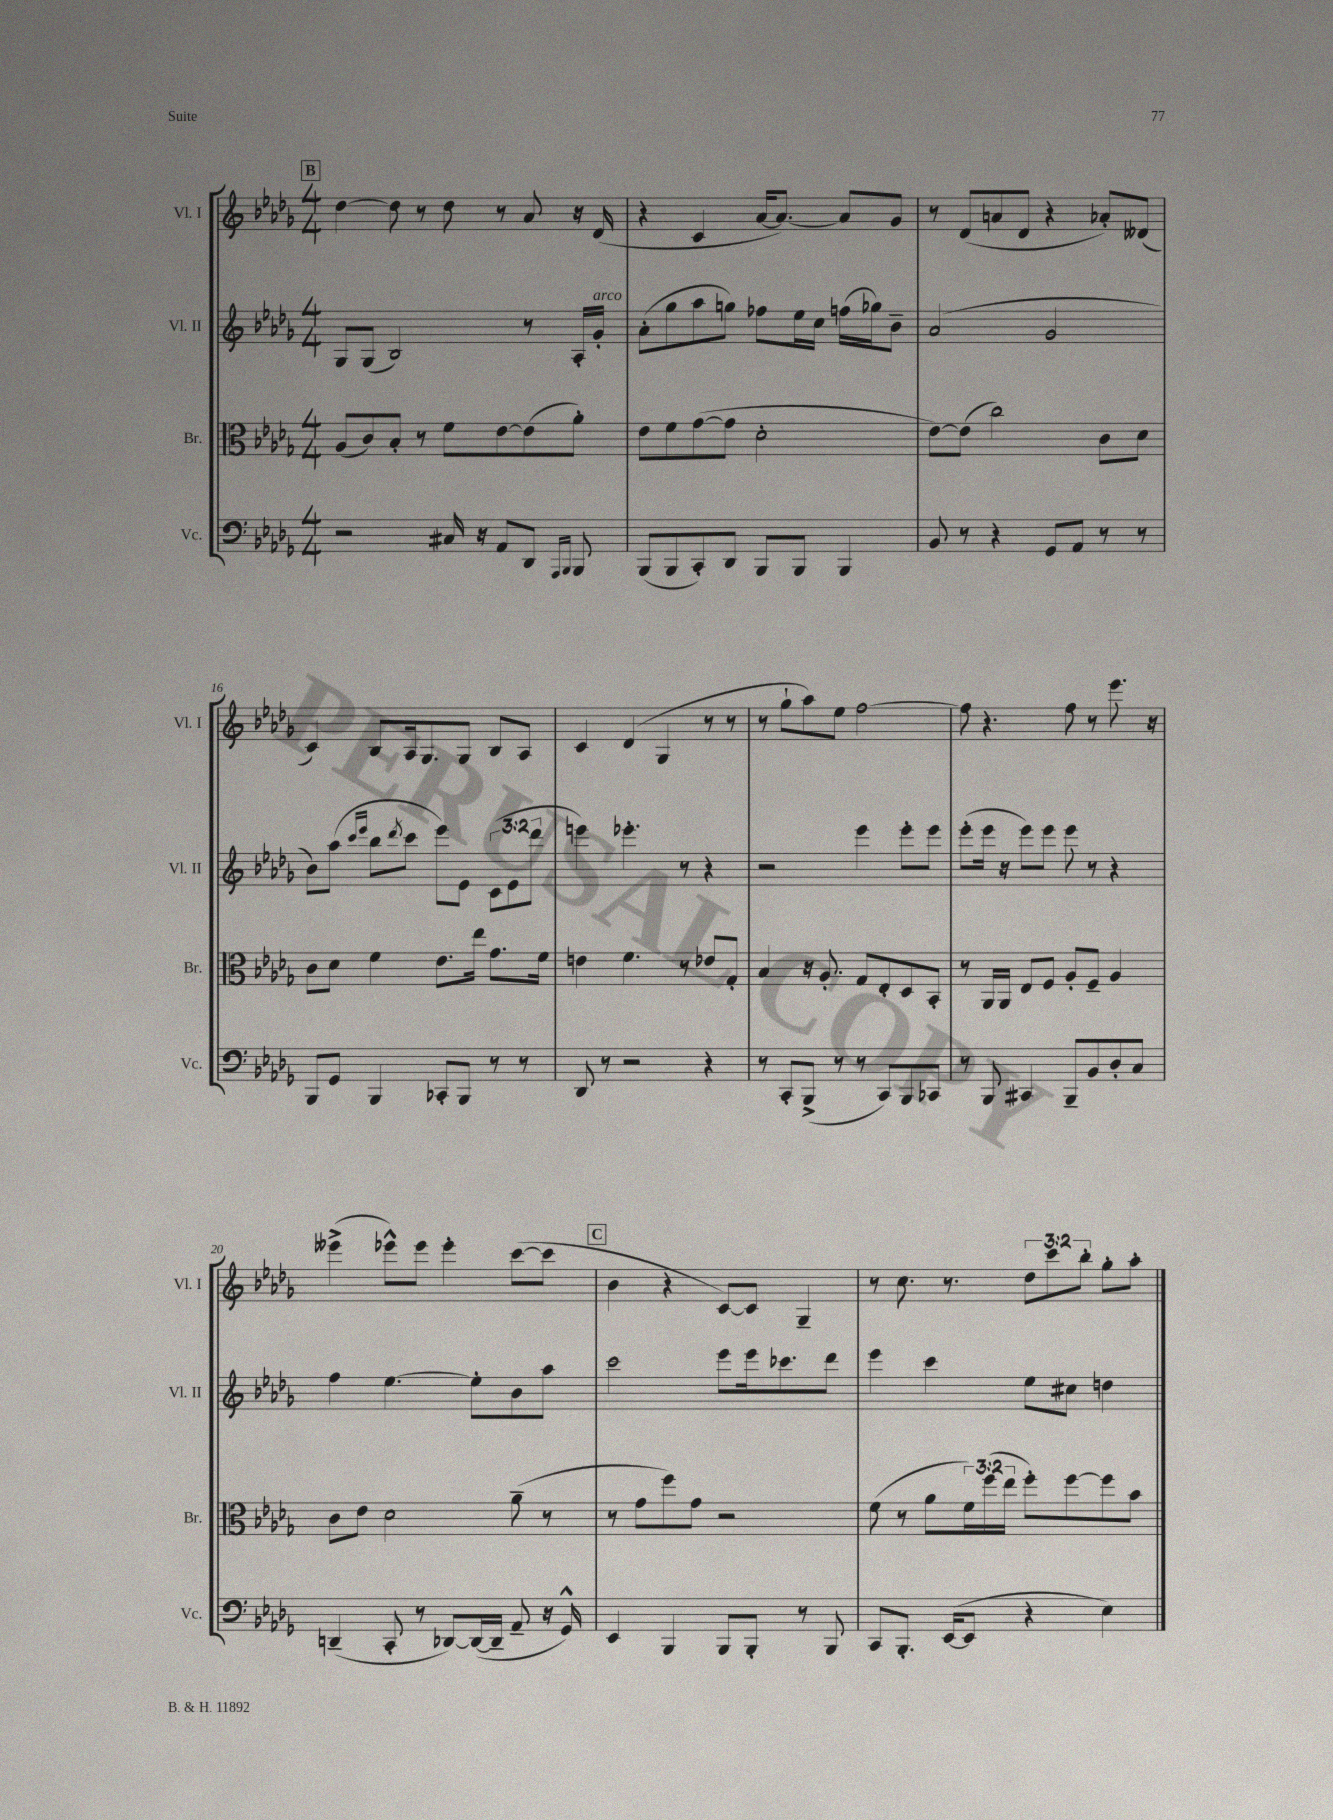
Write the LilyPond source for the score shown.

<<
\new StaffGroup <<
\new Staff = "s0" \with { instrumentName = "Vl. I" shortInstrumentName = "Vl. I" } {
    \clef treble \key des \major \numericTimeSignature \time 4/4 \override Staff.TupletNumber.text = #tuplet-number::calc-fraction-text
    \mark \markup { \box "B" } des''4~ des''8 r8 des''8 r8 aes'8 r16 des'16( |
    r4 c'4 aes'16~ aes'8.~) aes'8 ges'8 |
    r8 des'8( a'8 des'8 r4 aes'8-.) deses'8( |
    c'4) bes8 aes16 ges8. ges8 bes8 aes8 |
    c'4 des'4( ges4 r8 r8 |
    r8 ges''8-! aes''8) ees''8 f''2~ |
    f''8 r4. f''8 r8 ees'''8. r16 |
    eeses'''4->( ees'''8-^) ees'''8 ees'''4-. c'''8~( c'''8 |
    \mark \markup { \box "C" } bes'4 r4 c'8~) c'8 ges4-- |
    r8 c''8. r8. \tuplet 3/2 { des''8 c'''8 bes''8-. } ges''8-. aes''8-. \bar "|." |
}
\new Staff = "s1" \with { instrumentName = "Vl. II" shortInstrumentName = "Vl. II" } {
    \clef treble \key des \major \numericTimeSignature \time 4/4 \override Staff.TupletNumber.text = #tuplet-number::calc-fraction-text
    \mark \markup { \box "B" } ges8 ges8( bes2) r8 aes16-. ges'16-.^\markup { \italic "arco" } |
    aes'8-.( ges''8 aes''8 g''8) fes''8 ees''16 c''16 f''16( ges''16) bes'8-- |
    aes'2( ges'2 |
    bes'8) aes''8( \grace { c'''16 ees'''16 } bes''8 \acciaccatura { des'''8 } c'''8 ees'''8) ees'8 \tuplet 3/2 { c'8( ees'8 des'''8 } |
    e'''4) ees'''4.-. r8 r4 |
    r2 ees'''4 ees'''8-. ees'''8 |
    ees'''8-.( ees'''16 r16 ees'''8) ees'''8 ees'''8 r8 r4 |
    f''4 ees''4.~ ees''8-. bes'8 aes''8 |
    \mark \markup { \box "C" } c'''2 ees'''8 ees'''16 ces'''8. des'''8 |
    ees'''4 c'''4 ees''8 cis''8 d''4 \bar "|." |
}
\new Staff = "s2" \with { instrumentName = "Br." shortInstrumentName = "Br." } {
    \clef alto \key des \major \numericTimeSignature \time 4/4 \override Staff.TupletNumber.text = #tuplet-number::calc-fraction-text
    \mark \markup { \box "B" } aes8( c'8) bes8-. r8 f'8 ees'8~ ees'8( aes'8-.) |
    ees'8 f'8 ges'8~( ges'8 des'2-. |
    ees'8~) ees'8( c''2) c'8 des'8 |
    c'8 des'8 f'4 ees'8. ees''16 ges'8. f'16 |
    e'4 f'4. r8 ees'8 ges8-. |
    bes4 r16 aes8.-. ges8 ees8-. des8 bes,8-. |
    r8 aes,16 aes,16 ees8 f8 aes8-. f8-- aes4 |
    c'8 ees'8 des'2 aes'8--( r8 |
    \mark \markup { \box "C" } r8 ges'8 f''8) ges'8 r2 |
    f'8( r8 aes'8 \tuplet 3/2 { f'16) f''16( ees''16 } f''8-.) f''8~ f''8 bes'8 \bar "|." |
}
\new Staff = "s3" \with { instrumentName = "Vc." shortInstrumentName = "Vc." } {
    \clef bass \key des \major \numericTimeSignature \time 4/4
    \mark \markup { \box "B" } r2 cis16 r16 aes,8 des,8 \grace { aes,,16 bes,,16 } bes,,8 |
    bes,,8( bes,,8 c,8-.) des,8 bes,,8 bes,,8 bes,,4 |
    bes,8 r8 r4 ges,8 aes,8 r8 r8 |
    bes,,8 ges,8 bes,,4 ces,8-. bes,,8 r8 r8 |
    des,8 r8 r2 r4 |
    r8 c,8-. bes,,8->( r8 r8 c,8) bes,,8 ces,8 |
    r8 bes,,8 cis,4 bes,,8-- bes,8 des8-. c8 |
    d,4--( c,8-. r8 des,8~) des,16~( des,16-- aes,8-- r16 ges,16-^) |
    \mark \markup { \box "C" } ees,4 bes,,4 bes,,8 bes,,8-. r8 bes,,8 |
    c,8 bes,,8.-. ees,16~( ees,8 r4 ees4) \bar "|." |
}
>>
>>
\layout { \context { \Score currentBarNumber = #13 } }
